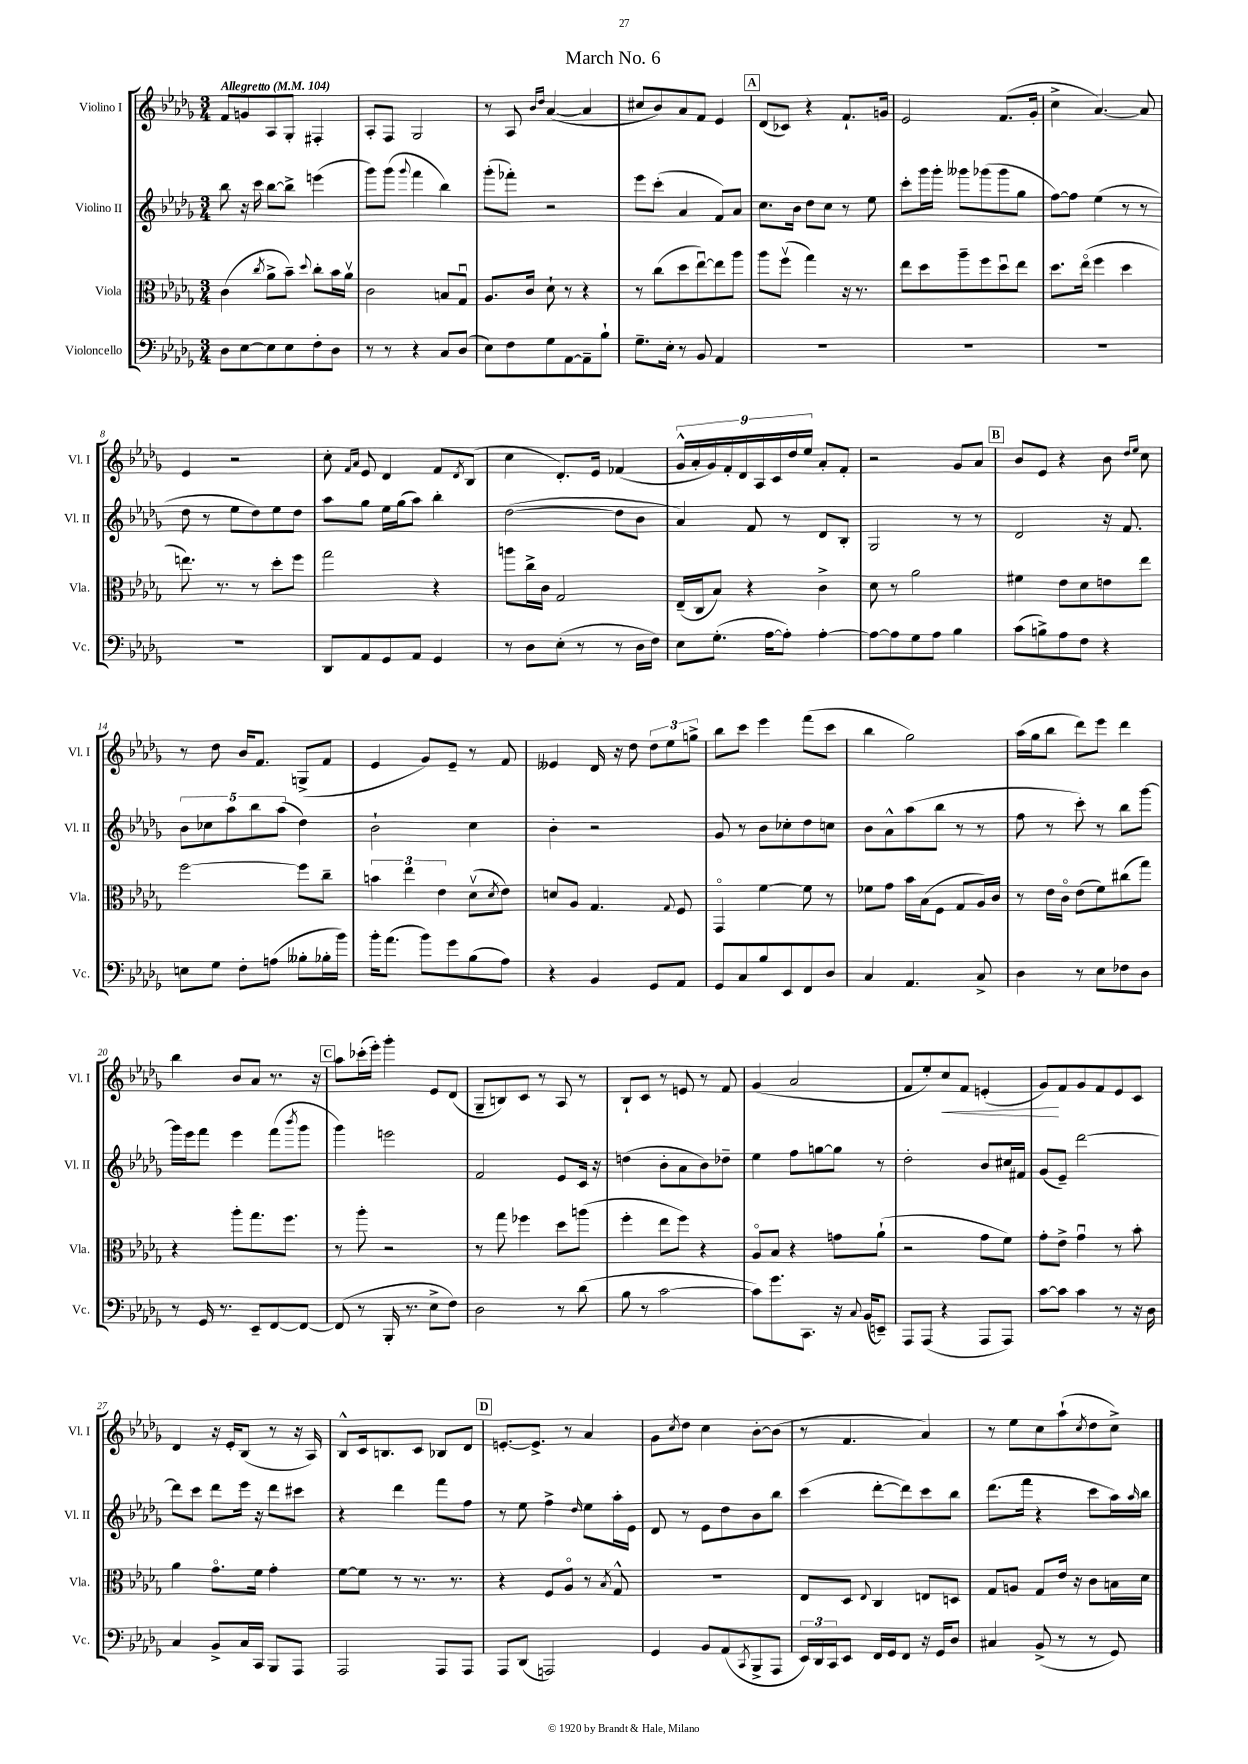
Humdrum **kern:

**kern	**kern	**kern	**kern
*staff4	*staff3	*staff2	*staff1
*clefF4	*clefC3	*clefG2	*clefG2
*k[b-e-a-d-g-]	*k[b-e-a-d-g-]	*k[b-e-a-d-g-]	*k[b-e-a-d-g-]
*M3/4	*M3/4	*M3/4	*M3/4
*MM104	*MM104	*MM104	*MM104
8D-	(4c	8bb-	8f
[8E-	.	16r	8g
.	.	16ccc	.
.	8qcc	.	.
8E-]	8a-^	[8bb-	8A-
8E-	8b-~)	8bb-^]	8G-'
.	8qqdd-	.	.
8F'	8cc'	(4eee	4F#'
8D-	16b-	.	.
.	16a-v	.	.
=	=	=	=
8r	2c	8ggg-)	8A-'
8r	.	(8ggg-	8F
.	.	8qqggg-	.
4r	.	4fff	2G-
8C	8B	4bb-)	.
(8D-	8G-u	.	.
=	=	=	=
8E-)	8.A-	(8ggg-'	8r
8F	.	8fff-')	8A-
.	16c	.	.
.	.	.	16qqb-
.	.	.	16qqdd-
8G-	8d-`	2r	([4a-
[8AA-	8r	.	.
8AA-~]	4r	.	4a-]
8B-`	.	.	.
=	=	=	=
8.G-~	8r	8eee-	8cc#
.	(8cc	(8ccc'	8b-)
16E-'	.	.	.
8r	8dd-	4a-	8a-
8BB-	[8ee-u)	.	8f
4AA-	8ee-]	8f)	4e-
.	8aa-	8a-	.
=	=	=	=
2.r	8aa-	8.cc	(8d-
.	(8ffv	.	8c-)
.	.	16b-	.
.	4gg-)	8dd-	4r
.	.	8cc	.
.	16r	8r	8.f`
.	8.r	.	.
.	.	8ee-	.
.	.	.	16g
=	=	=	=
2.r	8ee-	8ccc'	2e-
.	8dd-	16ggg-	.
.	.	16ggg-'	.
.	8aa-~	8ggg--	.
.	8ff	(8ggg-	.
.	8dd-u	8ggg-	(8.f
.	8ee-	8gg-	.
.	.	.	16g-'
=	=	=	=
2.r	8.dd-	[8ff)	4cc^
.	.	8ff]	.
.	(16ee-o	.	.
.	4ff	(4ee-	[4.a-)
.	4dd-	8r	.
.	.	8r	8a-]
=	=	=	=
2.r	8.ee)	8dd-	4e-
.	.	8r	.
.	8.r	.	.
.	.	8ee-	2r
.	8r	8dd-)	.
.	8dd-'	8ee-	.
.	8ff	8dd-	.
=	=	=	=
8DD-	2gg-	8aa-	8cc'
.	.	.	16qqf
.	.	.	16qqa-
8AA-	.	8gg-	8e-
8GG-	.	16ee-	4d-
.	.	(16gg-	.
8AA-	.	8aa-)	.
4GG-	4r	4bb-'	8f
.	.	.	8qd-
.	.	.	(8B-
=	=	=	=
8r	8aa	([2dd-	4cc
8D-	16cc^	.	.
.	16c	.	.
(8E-'	2G-	.	8.d-')
8r	.	.	.
.	.	.	16e-
8r	.	8dd-]	(4f-
16D-	.	8b-	.
16F)	.	.	.
=	=	=	=
8E-	(16E-~	4a-)	18g-^^
.	.	.	18a-'
.	16C	.	.
.	.	.	18g-)
(8.G-'	8B-)	.	.
.	.	.	18f'
.	.	.	18d-
.	4r	8f	.
.	.	.	18A-
[16A-	.	.	.
.	.	.	18c
8A-'])	.	8r	.
.	.	.	18dd-
.	.	.	18ee-
[4A-'	4c^	8d-	8a-'
.	.	8B-'	8f'
=	=	=	=
8A-_	8d-	2G-	2r
8A-]	8r	.	.
8G-	2a-	.	.
8A-	.	.	.
4B-	.	8r	8g-
.	.	8r	8a-
=	=	=	=
(8c	4f#	2d-	8b-
8B^)	.	.	8e-
8A-	8e-	.	4r
8F	8d-	.	.
4r	8e	16r	8b-
.	.	8.f	.
.	.	.	16qqdd-
.	.	.	16qqee-
.	8ee-	.	8cc
=	=	=	=
8E	[2ff	10b-	8r
.	.	10cc-	.
8G-	.	.	8dd-
.	.	10aa-	.
8F'	.	.	16b-
.	.	10bb-	.
.	.	.	8.f
(8A	.	.	.
.	.	(10aa-	.
8B--'	8ff]	4dd-)	(8G^
16B-'	8cc~	.	8f
16b-)	.	.	.
=	=	=	=
16b-'	6b	2b-`	4e-
(8.a-	.	.	.
.	6ee-	.	.
8b-)	.	.	8g-)
.	6e-	.	.
8g-	.	.	8e-~
(8B-	(8d-v	4cc	8r
.	8qd-	.	.
8A-)	8e-)	.	8f
=	=	=	=
4r	8d	4b-'	4e--
.	8A-	.	.
4BB-	4.G-	2r	16d-
.	.	.	16r
.	.	.	8dd-
8GG-	.	.	12dd-
.	.	.	12ee-
.	8qqG-	.	.
8AA-	8F	.	.
.	.	.	12gg^
=	=	=	=
8GG-	4GG-o	8g-	8bb-
8C	.	8r	8ccc
8B-	[4f	8b-	4eee-
8EE-	.	8cc-'	.
8FF	8f]	8dd-	(8fff
8D-	8r	8cc	8ccc
=	=	=	=
4C	8f-	8b-	4bb-
.	8g-	8a-^^	.
4.AA-	16b-	(8aa-	2gg-)
.	(16B-	.	.
.	8F	8bb-	.
.	8G-	8r	.
8C^	16A-)	8r	.
.	16c	.	.
=	=	=	=
4D-	8r	8ff	(16aa-
.	.	.	16gg-
.	16e-	8r	8bb-
.	16co	.	.
8r	(8e-	8ccc')	8ddd-)
8E-	8f)	8r	8eee-
8F-	(8cc#	8bb-	4ddd-
8D-	8gg-)	[8ggg-	.
=	=	=	=
8r	4r	16ggg-]	4bb-
.	.	16eee-	.
16GG-	.	8fff	.
8.r	.	.	.
.	8aa-'	4eee-	8b-
8EE-~	8.gg-	.	8a-
[8FF	.	(8fff	8.r
.	8.ff	.	.
.	.	8qbbb-	.
8FF_	.	8ggg-	.
.	.	.	16r
=	=	=	=
(8FF]	8r	4ggg-)	8aa-
8r	8aa-'	.	(16ccc-'
.	.	.	16eee-')
16BBB-'	2r	2eee	4ggg-'
8.r	.	.	.
8E-^	.	.	8e-
8F)	.	.	(8d-
=	=	=	=
2D-	8r	2f	8G-~
.	8gg-	.	8B)
.	4ff-	.	8c
.	.	.	8r
8r	8dd-	8e-	8A-
(8d-	(8aa	16c	8r
.	.	16r	.
=	=	=	=
8B-	4ff'	(4dd	8B-`
8r	.	.	8c
[2c	8ee-	8b-'	8r
.	8ff)	8a-	8e
.	4r	8b-)	8r
.	.	8dd-~	8f
=	=	=	=
8c])	8A-o	4ee-	(4g-
8.g-	8B-	.	.
.	4r	8ff	2a-
8.CC	.	.	.
.	.	[8gg	.
16r	8g	8gg]	.
8qqC	.	.	.
(16BB-	.	.	.
8EE~)	(8a-`	8r	.
=	=	=	=
8AAA-	2r	2dd-'	8f
(8AAA-	.	.	8ee-')
4r	.	.	8cc
.	.	.	8f
8AAA-	8g-	8b-	(4e'
8AAA-)	8f)	16cc#	.
.	.	16f#	.
=	=	=	=
[8c	8g-'	(8g-	8g-)
8c]	8e-^	8e-~)	8f
4c	4g-u	[2ddd-	8g-
.	.	.	8f
8r	8r	.	8e-
16r	8b-'	.	8c
16D-	.	.	.
=	=	=	=
4C	4a-	8ddd-]	4d-
.	.	8ccc	.
8BB-^	8.g-o	8ddd-	16r
.	.	.	16e-'
16C	.	16eee-	(8B-
16CC	16f	16r	.
8BBB-	4g-'	8ddd-	8r
8AAA-	.	8ccc#	16r
.	.	.	16A-)
=	=	=	=
2AAA-	[8f	4r	8B-^^
.	8f]	.	16c
.	.	.	8.B
.	8r	4ddd-	.
.	8.r	.	8c
8AAA-	.	8fff	8B-
.	8.r	.	.
8AAA-	.	8ff	8d-
=	=	=	=
8AAA-	4r	8r	[8.e'
(8DD-	.	8ee-	.
.	.	.	8.e^]
2AAA)	8F	4ff^	.
.	8A-o	.	8r
.	.	16qqdd-	.
.	8r	8ee-	4a-
.	8qB-	.	.
.	8G-^^	16aa-'	.
.	.	16e-	.
=	=	=	=
4GG-	2.r	8d-	8g-
.	.	.	8qcc
.	.	8r	8dd-
8BB-	.	8e-	4cc
(8AA-	.	8dd-	.
8qCC	.	.	.
8BBB-^	.	8b-	[8b-'
8AAA-	.	8bb-	(8b-]
=	=	=	=
24EE-)	8E-	(4ccc	8r
24DD-	.	.	.
24CC	.	.	.
8EE-	8D-	.	4.f
.	8qqE-	.	.
16FF	4C	[8ddd-'	.
16GG-	.	.	.
8FF	.	8ddd-])	.
16r	8E	8ccc	4a-)
16GG-	.	.	.
8D-	8D	8bb-	.
=	=	=	=
4C#	8G-	(8.ddd-	8r
.	8A	.	8ee-
.	.	16fff	.
(8BB-^	8G-	4r	8cc
8r	16e-	.	(8aa-`
.	16r	.	.
.	.	.	8qcc
8r	8c	8ccc	8dd-
8GG-)	16B	16aa-)	8cc^)
.	.	16qqaa-	.
.	16d-	16bb-	.
==	==	==	==
*-	*-	*-	*-
